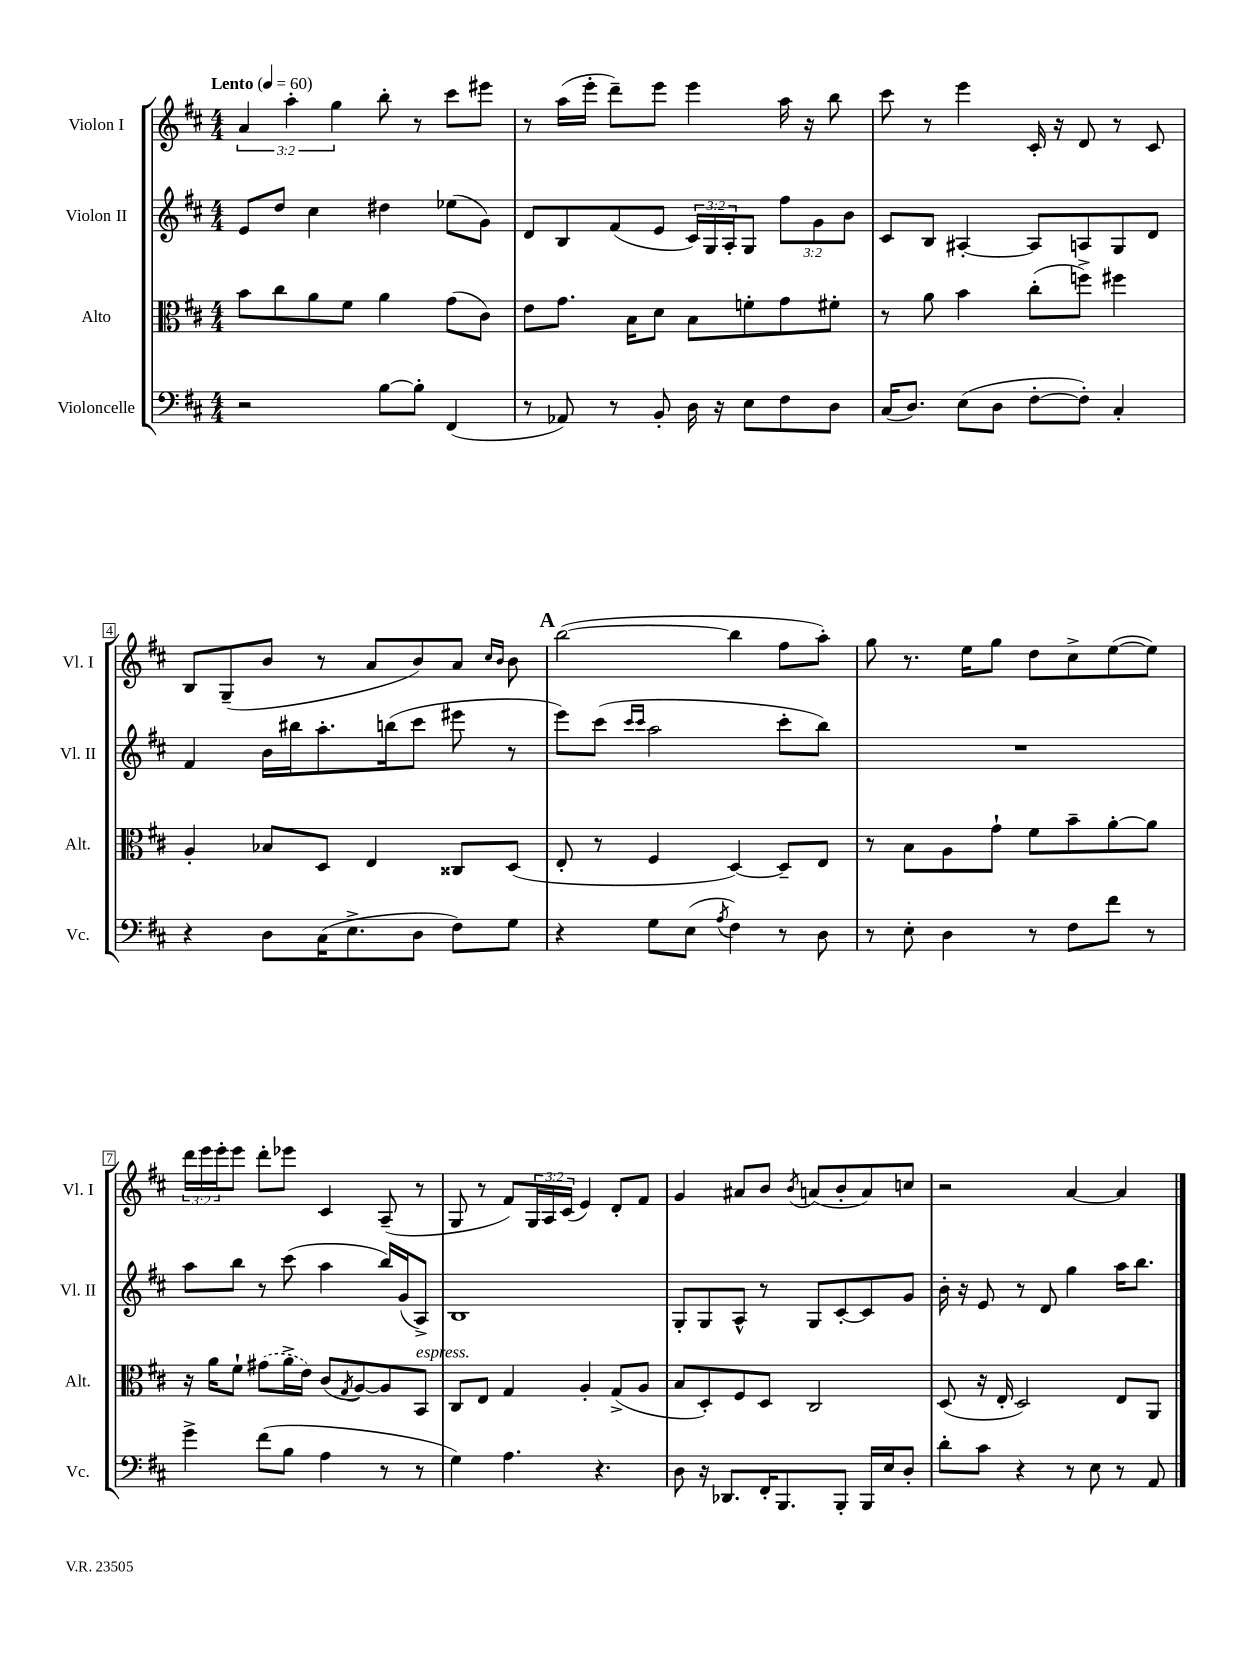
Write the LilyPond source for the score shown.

<<
\new StaffGroup <<
\new Staff = "s0" \with { instrumentName = "Violon I" shortInstrumentName = "Vl. I" } {
    \clef treble \key d \major \numericTimeSignature \time 4/4 \override Staff.TupletNumber.text = #tuplet-number::calc-fraction-text \tempo "Lento" 4 = 60
    \tuplet 3/2 { a'4 a''4-. g''4 } b''8-. r8 cis'''8 eis'''8 |
    r8 a''16( e'''16-. d'''8--) e'''8 e'''4 a''16 r16 b''8 |
    cis'''8 r8 e'''4 cis'16-. r16 d'8 r8 cis'8 |
    b8 g8--( b'8 r8 a'8 b'8) a'8 \grace { cis''16 b'16 } b'8 |
    \mark \markup { \bold "A" } b''2~( b''4 fis''8 a''8-.) |
    g''8 r8. e''16 g''8 d''8 cis''8-> e''8~( e''8) |
    \tuplet 3/2 { d'''16 e'''16 e'''16-. } e'''8 d'''8-. ees'''8 cis'4 a8--( r8 |
    g8 r8 fis'8) \tuplet 3/2 { g16 a16 cis'16( } e'4) d'8-. fis'8 |
    g'4 ais'8 b'8 \acciaccatura { b'8 } a'8( b'8-. a'8) c''8 |
    r2 a'4~ a'4 \bar "|." |
}
\new Staff = "s1" \with { instrumentName = "Violon II" shortInstrumentName = "Vl. II" } {
    \clef treble \key d \major \numericTimeSignature \time 4/4 \override Staff.TupletNumber.text = #tuplet-number::calc-fraction-text
    e'8 d''8 cis''4 dis''4 ees''8( g'8) |
    d'8 b8 fis'8( e'8 \tuplet 3/2 { cis'16) g16 a16-. } g8 \tuplet 3/2 { fis''8 g'8 b'8 } |
    cis'8 b8 ais4~-. ais8 a8 g8 d'8 |
    fis'4 b'16 bis''16 a''8.-. b''16( cis'''8 eis'''8 r8 |
    \mark \markup { \bold "A" } e'''8) cis'''8( \grace { cis'''16 cis'''16 } a''2 cis'''8-. b''8) |
    R1 |
    a''8 b''8 r8 cis'''8( a''4 b''16) g'16( a8->) |
    b1 |
    g8-. g8 a8-^ r8 g8 cis'8~-. cis'8 g'8 |
    b'16-. r16 e'8 r8 d'8 g''4 a''16 b''8. \bar "|." |
}
\new Staff = "s2" \with { instrumentName = "Alto" shortInstrumentName = "Alt." } {
    \clef alto \key d \major \numericTimeSignature \time 4/4
    b'8 cis''8 a'8 fis'8 a'4 g'8( cis'8) |
    e'8 g'8. b16 d'8 b8 f'8-. g'8 fis'8-. |
    r8 a'8 b'4 cis''8-.( f''8->) fis''4 |
    a4-. bes8 d8 e4 cisis8 d8( |
    \mark \markup { \bold "A" } e8-. r8 fis4 d4~) d8-- e8 |
    r8 b8 a8 g'8-! fis'8 b'8-- a'8~-. a'8 |
    r16 a'16 fis'8-! \once \slurDashed gis'8( a'16-> e'16) cis'8( \acciaccatura { g8 } a8~) a8 b,8^\markup { \italic "espress." } |
    cis8 e8 g4 a4-. g8->( a8 |
    b8 d8-.) fis8 d8 cis2 |
    d8( r16 e16-. d2) e8 a,8 \bar "|." |
}
\new Staff = "s3" \with { instrumentName = "Violoncelle" shortInstrumentName = "Vc." } {
    \clef bass \key d \major \numericTimeSignature \time 4/4
    r2 b8~ b8-. fis,4( |
    r8 aes,8) r8 b,8-. d16 r16 e8 fis8 d8 |
    cis16( d8.) e8( d8 fis8~-. fis8-.) cis4-. |
    r4 d8 cis16( e8.-> d8 fis8) g8 |
    \mark \markup { \bold "A" } r4 g8 e8( \acciaccatura { a8 } fis4) r8 d8 |
    r8 e8-. d4 r8 fis8 fis'8 r8 |
    g'4-> fis'8( b8 a4 r8 r8 |
    g4) a4. r4. |
    d8 r16 des,8. fis,16-. b,,8. b,,8-. b,,16 e16 d8-. |
    d'8-. cis'8 r4 r8 e8 r8 a,8 \bar "|." |
}
>>
>>
\layout { \context { \Score \override BarNumber.stencil = #(make-stencil-boxer 0.1 0.3 ly:text-interface::print) } }
